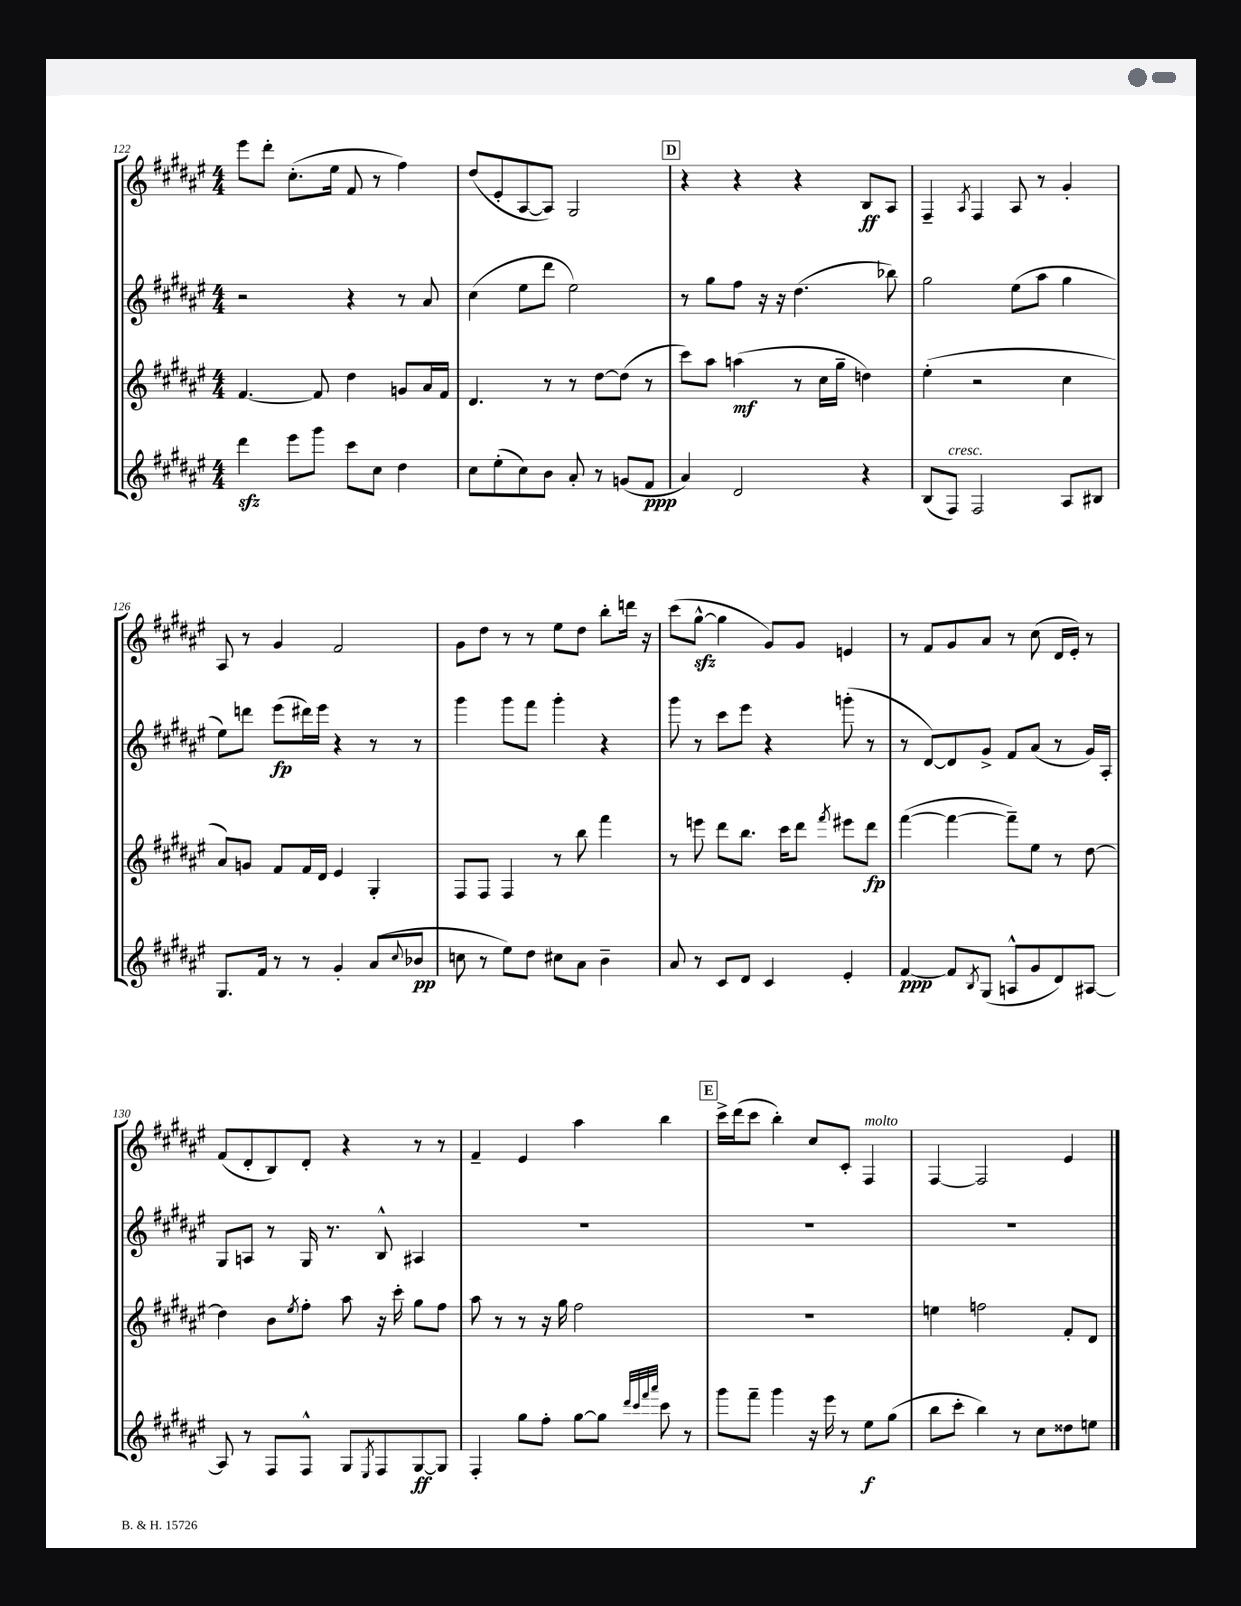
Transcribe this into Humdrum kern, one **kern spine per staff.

**kern	**dynam	**kern	**dynam	**kern	**dynam	**kern	**dynam
*part4	*part4	*part3	*part3	*part2	*part2	*part1	*part1
*staff4	*staff4	*staff3	*staff3	*staff2	*staff2	*staff1	*staff1
*clefG2	*	*clefG2	*	*clefG2	*	*clefG2	*
*k[f#c#g#d#a#e#]	*	*k[f#c#g#d#a#e#]	*	*k[f#c#g#d#a#e#]	*	*k[f#c#g#d#a#e#]	*
*M4/4	*	*M4/4	*	*M4/4	*	*M4/4	*
=122	=122	=122	=122	=122	=122	=122	=122
4ddd#zz\	.	[4.f#/	.	2r	.	8eee#\L	.
.	.	.	.	.	.	8ddd#'\J	.
8eee#\L	.	.	.	.	.	(8.cc#'\L	.
8ggg#\J	.	8f#/]	.	.	.	.	.
.	.	.	.	.	.	16ee#\Jk	.
8ccc#\L	.	4dd#\	.	4r	.	8f#/	.
8cc#\J	.	.	.	.	.	8r	.
4dd#\	.	8gn/L	.	8r	.	4ff#\)	.
.	.	16a#/L	.	8a#/	.	.	.
.	.	16f#/JJ	.	.	.	.	.
=123	=123	=123	=123	=123	=123	=123	=123
8cc#\L	.	4.d#/	.	(4cc#\	.	(8dd#/L	.
(8ee#'\	.	.	.	.	.	8e#'/	.
8cc#\)	.	.	.	8ee#\L	.	[8A#/	.
8b\J	.	8r	.	8ddd#\J	.	8A#/J])	.
8a#'/	.	8r	.	2ee#\)	.	2G#/	.
8r	.	[8dd#\L	.	.	.	.	.
(8gn/L	.	(8dd#\J]	.	.	.	.	.
8f#/J	ppp	8r	.	.	.	.	.
!!LO:REH:place=s1:t=D
=124	=124	=124	=124	=124	=124	=124	=124
4a#/)	.	8ccc#\L)	.	8r	.	4r	.
.	.	8aa#\J	.	8gg#\L	.	.	.
2d#/	.	(4aan\	mf	8ff#\J	.	4r	.
.	.	.	.	16r	.	.	.
.	.	.	.	16r	.	.	.
.	.	8r	.	(4.dd#\	.	4r	.
.	.	16cc#\LL	.	.	.	.	.
.	.	16gg#~\JJ	.	.	.	.	.
4r	.	4ddn\)	.	.	.	8B/L	ff
.	.	.	.	8bb-X\)	.	8A#/J	.
=125	=125	=125	=125	=125	=125	=125	=125
(8B/L	.	(4ee#'\	.	2gg#\	.	4F#~/	.
!LO:TX:a:i:t=cresc.	!	!	!	!	!	!	!
8F#/J)	.	.	.	.	.	.	.
.	.	.	.	.	.	8qA#/	.
2F#/	.	2r	.	.	.	4F#/	.
.	.	.	.	(8ee#\L	.	8A#/	.
.	.	.	.	8aa#\J	.	8r	.
8A#/L	.	4cc#\	.	4gg#\	.	4g#'/	.
8B#X/J	.	.	.	.	.	.	.
!!LO:LB:g=z
=126	=126	=126	=126	=126	=126	=126	=126
8.G#/L	.	8a#/L)	.	8ee#\L)	.	8A#/	.
.	.	8gn/J	.	8dddn\J	.	8r	.
16f#/Jk	.	.	.	.	.	.	.
8r	.	8f#/L	.	(8eee#\L	fp	4g#/	.
8r	.	16f#/L	.	16ddd#X\L)	.	.	.
.	.	16d#/JJ	.	16eee#\JJ	.	.	.
4g#'/	.	4e#/	.	4r	.	2f#/	.
(8a#/L	.	4G#'/	.	8r	.	.	.
8qqcc#/	.	.	.	.	.	.	.
8b-X/J	pp	.	.	8r	.	.	.
=127	=127	=127	=127	=127	=127	=127	=127
8ccn\	.	8F#/L	.	4ggg#\	.	8g#\L	.
8r	.	8F#/J	.	.	.	8dd#\J	.
8ee#\L)	.	4F#/	.	8ggg#\L	.	8r	.
8dd#\J	.	.	.	8fff#\J	.	8r	.
8cc#X\L	.	8r	.	4ggg#'\	.	8ee#\L	.
8a#\J	.	8bb\	.	.	.	8dd#\J	.
4b~\	.	4fff#\	.	4r	.	8bb'\L	.
.	.	.	.	.	.	16dddn\Jk	.
.	.	.	.	.	.	16r	.
=128	=128	=128	=128	=128	=128	=128	=128
8a#/	.	8r	.	8ggg#\	.	(8ccc#\L	.
8r	.	8eeen\	.	8r	.	[8gg#zz^^\J	.
8c#/L	.	8ddd#\L	.	8ccc#\L	.	4gg#\]	.
8d#/J	.	8.bb\J	.	8eee#\J	.	.	.
4c#/	.	.	.	4r	.	8g#/L)	.
.	.	16ccc#\KL	.	.	.	.	.
.	.	8ddd#\J	.	.	.	8g#/J	.
.	.	8qfff#/	.	.	.	.	.
4e#'/	.	8eee#X\L	.	(8gggn'\	.	4en/	.
.	.	8ddd#\J	fp	8r	.	.	.
=129	=129	=129	=129	=129	=129	=129	=129
[4f#/	ppp	([4fff#\	.	8r	.	8r	.
.	.	.	.	[8d#/L)	.	8f#/L	.
8f#/L]	.	4fff#\_	.	8d#/]	.	8g#/	.
8qB/	.	.	.	.	.	.	.
(8G#/J	.	.	.	8g#^/J	.	8a#/J	.
8An^^/L	.	8fff#~\L])	.	8f#/L	.	8r	.
8g#/	.	8ee#\J	.	(8a#/J	.	(8cc#\	.
8d#/)	.	8r	.	8r	.	16d#/LL	.
.	.	.	.	.	.	16e#'/JJ)	.
[8A#X/J	.	[8dd#\	.	16g#/LL)	.	8r	.
.	.	.	.	16A#'/JJ	.	.	.
!!LO:LB:g=z
=130	=130	=130	=130	=130	=130	=130	=130
8A#/]	.	4dd#\]	.	8G#/L	.	(8f#/L	.
8r	.	.	.	8An/J	.	8d#'/	.
8F#/L	.	8b\L	.	8r	.	8B/)	.
.	.	8qee#/	.	.	.	.	.
8F#^^/J	.	8ff#'\J	.	16G#/	.	8d#'/J	.
.	.	.	.	8.r	.	.	.
8G#/L	.	8aa#\	.	.	.	4r	.
8qE#/	.	.	.	.	.	.	.
8F#/	.	16r	.	8B^^/	.	.	.
.	.	16ccc#'\	.	.	.	.	.
[8G#/	ff	8gg#\L	.	4A#X/	.	8r	.
8G#/J]	.	8ff#\J	.	.	.	8r	.
=131	=131	=131	=131	=131	=131	=131	=131
4F#'/	.	8aa#\	.	1r	.	4f#~/	.
.	.	8r	.	.	.	.	.
8gg#\L	.	8r	.	.	.	4e#/	.
8ff#'\J	.	16r	.	.	.	.	.
.	.	16gg#\	.	.	.	.	.
[8gg#\L	.	2ff#\	.	.	.	4aa#\	.
8gg#\J]	.	.	.	.	.	.	.
32qqddd#/LLL	.	.	.	.	.	.	.
32qqccc#/	.	.	.	.	.	.	.
32qqfff#/	.	.	.	.	.	.	.
32qqaaa#/JJJ	.	.	.	.	.	.	.
8ccc#\	.	.	.	.	.	4bb\	.
8r	.	.	.	.	.	.	.
!!LO:REH:place=s1:t=E
=132	=132	=132	=132	=132	=132	=132	=132
8ggg#\L	.	1r	.	1r	.	16ccc#^\LL	.
.	.	.	.	.	.	(16ddd#\J	.
8fff#~\J	.	.	.	.	.	8ccc#\J	.
4ggg#\	.	.	.	.	.	4bb'\)	.
16r	.	.	.	.	.	8cc#/L	.
16eee#\	.	.	.	.	.	.	.
8r	.	.	.	.	.	8c#'/J	.
!	!	!	!	!	!	!LO:TX:a:i:t=molto	!
8ee#\L	f	.	.	.	.	4F#/	.
(8gg#\J	.	.	.	.	.	.	.
=133	=133	=133	=133	=133	=133	=133	=133
8bb\L	.	4een\	.	1r	.	[4F#/	.
8ccc#'\J	.	.	.	.	.	.	.
4bb\)	.	2ffn\	.	.	.	2F#/]	.
8r	.	.	.	.	.	.	.
8cc#\L	.	.	.	.	.	.	.
8dd##X\	.	8f#'/L	.	.	.	4e#/	.
8een\J	.	8d#/J	.	.	.	.	.
==	==	==	==	==	==	==	==
*-	*-	*-	*-	*-	*-	*-	*-
